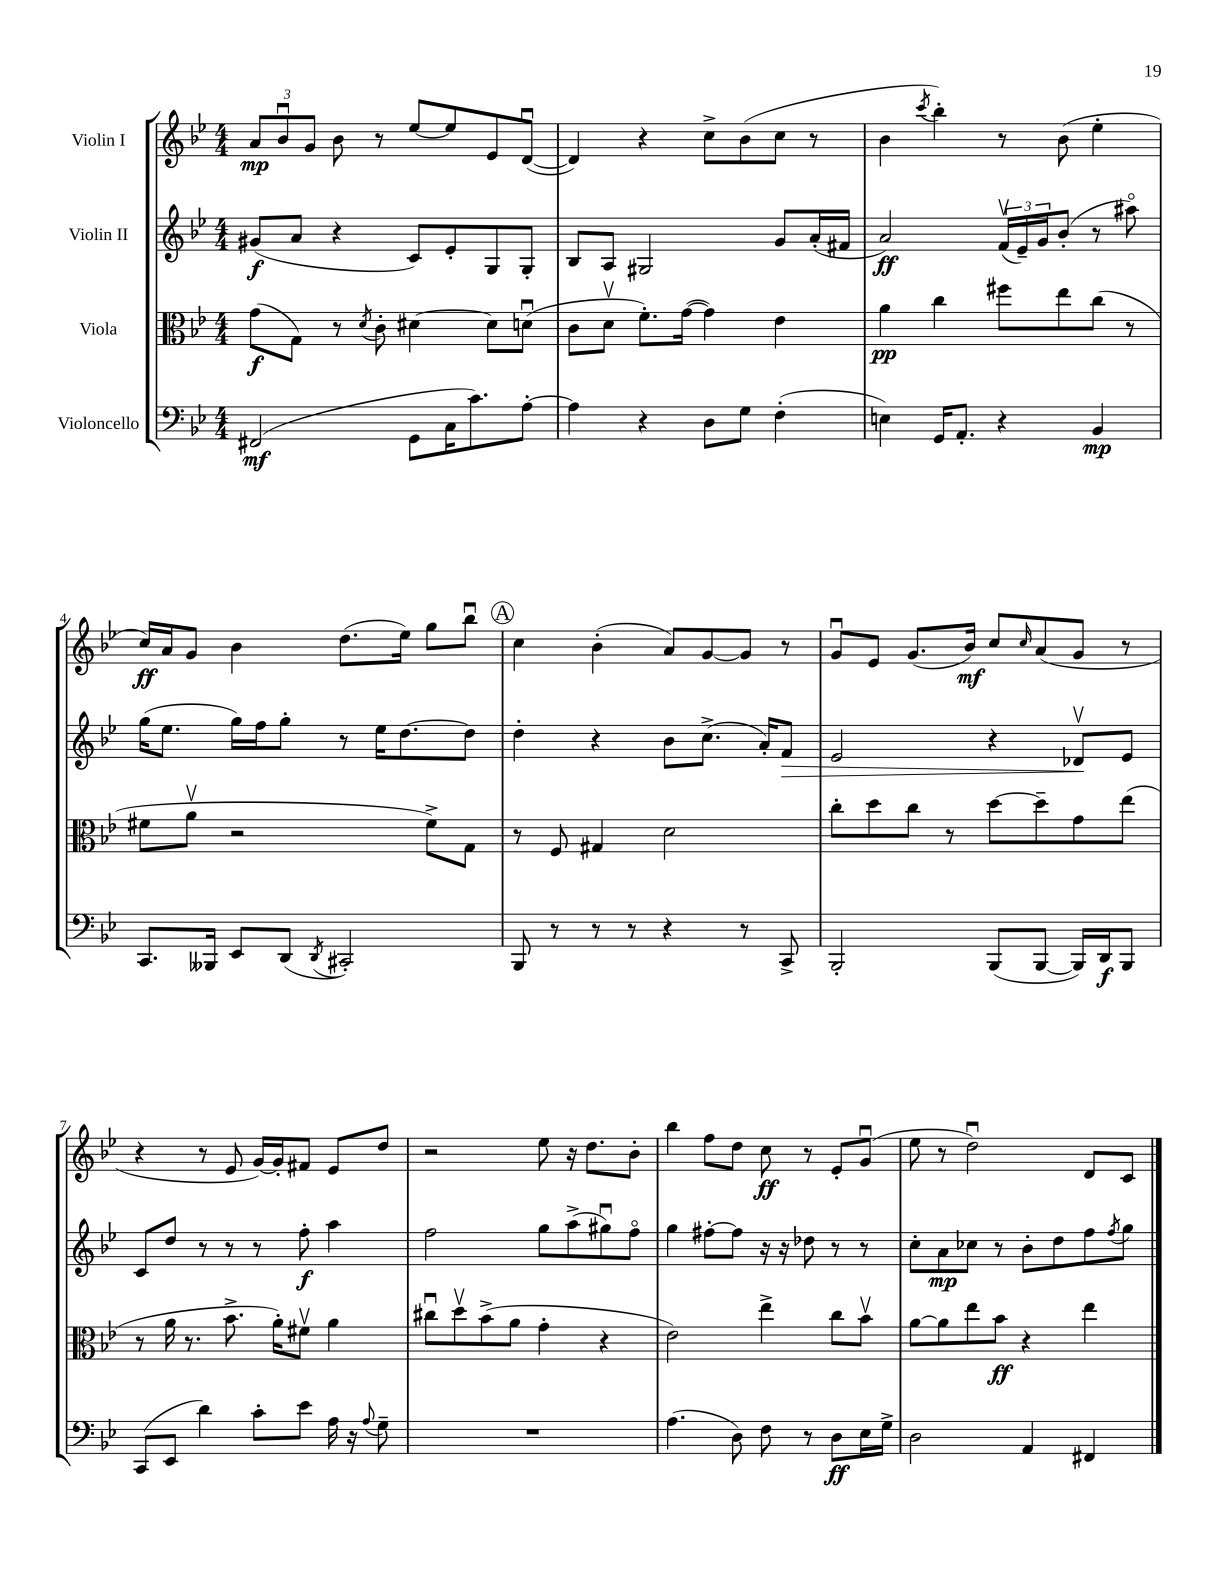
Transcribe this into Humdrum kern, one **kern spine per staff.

**kern	**dynam	**kern	**dynam	**kern	**dynam	**kern	**dynam
*part4	*part4	*part3	*part3	*part2	*part2	*part1	*part1
*staff4	*staff4	*staff3	*staff3	*staff2	*staff2	*staff1	*staff1
*I"Violoncello	*	*I"Viola	*	*I"Violin II	*	*I"Violin I	*
*clefF4	*	*clefC3	*	*clefG2	*	*clefG2	*
*k[b-e-]	*	*k[b-e-]	*	*k[b-e-]	*	*k[b-e-]	*
*M4/4	*	*M4/4	*	*M4/4	*	*M4/4	*
=1	=1	=1	=1	=1	=1	=1	=1
(2FF#X/	mf	(8g\L	f	(8g#X/L	f	12a/L	mp
.	.	.	.	.	.	12b-u/	.
.	.	8G\J)	.	8a/J	.	.	.
.	.	.	.	.	.	12g/J	.
.	.	8r	.	4r	.	8b-\	.
.	.	8qd/	.	.	.	.	.
.	.	8c'\	.	.	.	8r	.
8GG\L	.	[4d#X\	.	8c/L)	.	[8ee-/L	.
16C\K	.	.	.	8e-'/	.	8ee-/]	.
8.c\)	.	.	.	.	.	.	.
.	.	8d#\L]	.	8G/	.	8e-/	.
[8A'\J	.	(8dnu\J	.	8G'/J	.	([8du/J	.
=2	=2	=2	=2	=2	=2	=2	=2
4A\]	.	8c\L	.	8B-/L	.	4d/])	.
.	.	8dv\J	.	8A/J	.	.	.
4r	.	8.f'\L)	.	2G#X/	.	4r	.
.	.	([16g\Jk	.	.	.	.	.
8D\L	.	4g\])	.	.	.	8cc^\L	.
8G\J	.	.	.	.	.	(8b-\	.
(4F'\	.	4e-\	.	8g/L	.	8cc\J	.
.	.	.	.	(16a'/L	.	8r	.
.	.	.	.	16f#X/JJ	.	.	.
=3	=3	=3	=3	=3	=3	=3	=3
4En\)	.	4a\	pp	2a/)	ff	4b-\	.
.	.	.	.	.	.	8qccc/	.
16GG/KL	.	4cc\	.	.	.	4bb-'\)	.
8.AA'/J	.	.	.	.	.	.	.
4r	.	8ff#X\L	.	(24fv/LL	.	8r	.
.	.	.	.	24e-~/)	.	.	.
.	.	.	.	24g/J	.	.	.
.	.	8ee-\	.	(8b-'/J	.	(8b-\	.
4BB-/	mp	(8cc\J	.	8r	.	4ee-'\	.
.	.	8r	.	8aa#X\)	.	.	.
!!LO:LB:g=z
=4	=4	=4	=4	=4	=4	=4	=4
8.CC/L	.	8f#X\L	.	(16gg\KL	.	16cc/LL)	ff
.	.	.	.	8.ee-\J	.	16a/J	.
.	.	8av\J	.	.	.	8g/J	.
16BBB--X/Jk	.	.	.	.	.	.	.
8EE-/L	.	2r	.	16gg\LL)	.	4b-\	.
.	.	.	.	16ff\J	.	.	.
(8DD/J	.	.	.	8gg'\J	.	.	.
8qDD/	.	.	.	.	.	.	.
2CC#X'/)	.	.	.	8r	.	(8.dd\L	.
.	.	.	.	16ee-\KL	.	.	.
.	.	.	.	[8.dd\	.	16ee-\Jk)	.
.	.	8f#^\L)	.	.	.	8gg\L	.
.	.	8G\J	.	8dd\J]	.	8bb-u\J	.
!!LO:REH:place=s1:t=A
=5	=5	=5	=5	=5	=5	=5	=5
8BBB-/	.	8r	.	4dd'\	.	4cc\	.
8r	.	8F/	.	.	.	.	.
8r	.	4G#X/	.	4r	.	(4b-'\	.
8r	.	.	.	.	.	.	.
4r	.	2d\	.	8b-\L	.	8a/L)	.
.	.	.	.	(8.cc^\J	.	[8g/	.
8r	.	.	.	.	.	8g/J]	.
.	.	.	.	16a'/KL)	.	.	.
!	!	!	!	!	!LO:HP:b	!	!
8CC^/	.	.	.	8f/J	>	8r	.
=6	=6	=6	=6	=6	=6	=6	=6
2BBB-'/	.	8cc'\L	.	2e-/	.	8gu/L	.
.	.	8dd\	.	.	.	8e-/J	.
.	.	8cc\J	.	.	.	(8.g/L	.
.	.	8r	.	.	.	.	.
.	.	.	.	.	.	16b-/Jk)	mf
(8BBB-/L	.	[8dd\L	.	4r	.	8cc/L	.
.	.	.	.	.	.	16qqcc/	.
[8BBB-/J	.	8dd~\]	.	.	.	(8a/	.
16BBB-/LL])	.	8g\	.	8d-Xv/L	.	8g/J	.
16DD/J	f	.	.	.	.	.	.
8BBB-/J	.	(8ee-\J	.	8e-/J	]	8r	.
!!LO:LB:g=z
=7	=7	=7	=7	=7	=7	=7	=7
(8CC/L	.	8r	.	8c/L	.	4r	.
8EE-/J	.	16a\	.	8dd/J	.	.	.
.	.	8.r	.	.	.	.	.
4d\)	.	.	.	8r	.	8r	.
.	.	8.b-^\	.	8r	.	8e-/	.
8c'\L	.	.	.	8r	.	[16g/LL)	.
.	.	16a'\KL)	.	.	.	16g'/J]	.
8e-\J	.	8f#Xv\J	.	8ff'\	f	8f#X/J	.
16A\	.	4a\	.	4aa\	.	8e-/L	.
16r	.	.	.	.	.	.	.
8qqA/	.	.	.	.	.	.	.
8G~\	.	.	.	.	.	8dd/J	.
=8	=8	=8	=8	=8	=8	=8	=8
1r	.	8cc#Xu\L	.	2ff\	.	2r	.
.	.	8ddv\	.	.	.	.	.
.	.	(8b-^\	.	.	.	.	.
.	.	8a\J	.	.	.	.	.
.	.	4g'\	.	8gg\L	.	8ee-\	.
.	.	.	.	(8aa^\	.	16r	.
.	.	.	.	.	.	8.dd\L	.
.	.	4r	.	8gg#Xu\)	.	.	.
.	.	.	.	8ff\J	.	8b-'\J	.
=9	=9	=9	=9	=9	=9	=9	=9
(4.A\	.	2e-\)	.	4gg\	.	4bb-\	.
.	.	.	.	[8ff#X'\L	.	8ff\L	.
8D\)	.	.	.	8ff#\J]	.	8dd\J	.
8F\	.	4ee-^\	.	16r	.	8cc\	ff
.	.	.	.	16r	.	.	.
8r	.	.	.	8dd-X\	.	8r	.
8D\L	ff	8cc\L	.	8r	.	8e-'/L	.
16E-\L	.	8b-v\J	.	8r	.	(8gu/J	.
16G^\JJ	.	.	.	.	.	.	.
=10	=10	=10	=10	=10	=10	=10	=10
2D\	.	[8a\L	.	8cc'\L	.	8ee-\	.
.	.	8a\]	.	8a\	mp	8r	.
.	.	8ee-\	.	8cc-X\J	.	2ddu\)	.
.	.	8b-\J	ff	8r	.	.	.
4AA/	.	4r	.	8b-'\L	.	.	.
.	.	.	.	8dd\	.	.	.
4FF#X/	.	4ee-\	.	8ff\	.	8d/L	.
.	.	.	.	8qff/	.	.	.
.	.	.	.	8gg\J	.	8c/J	.
==	==	==	==	==	==	==	==
*-	*-	*-	*-	*-	*-	*-	*-
